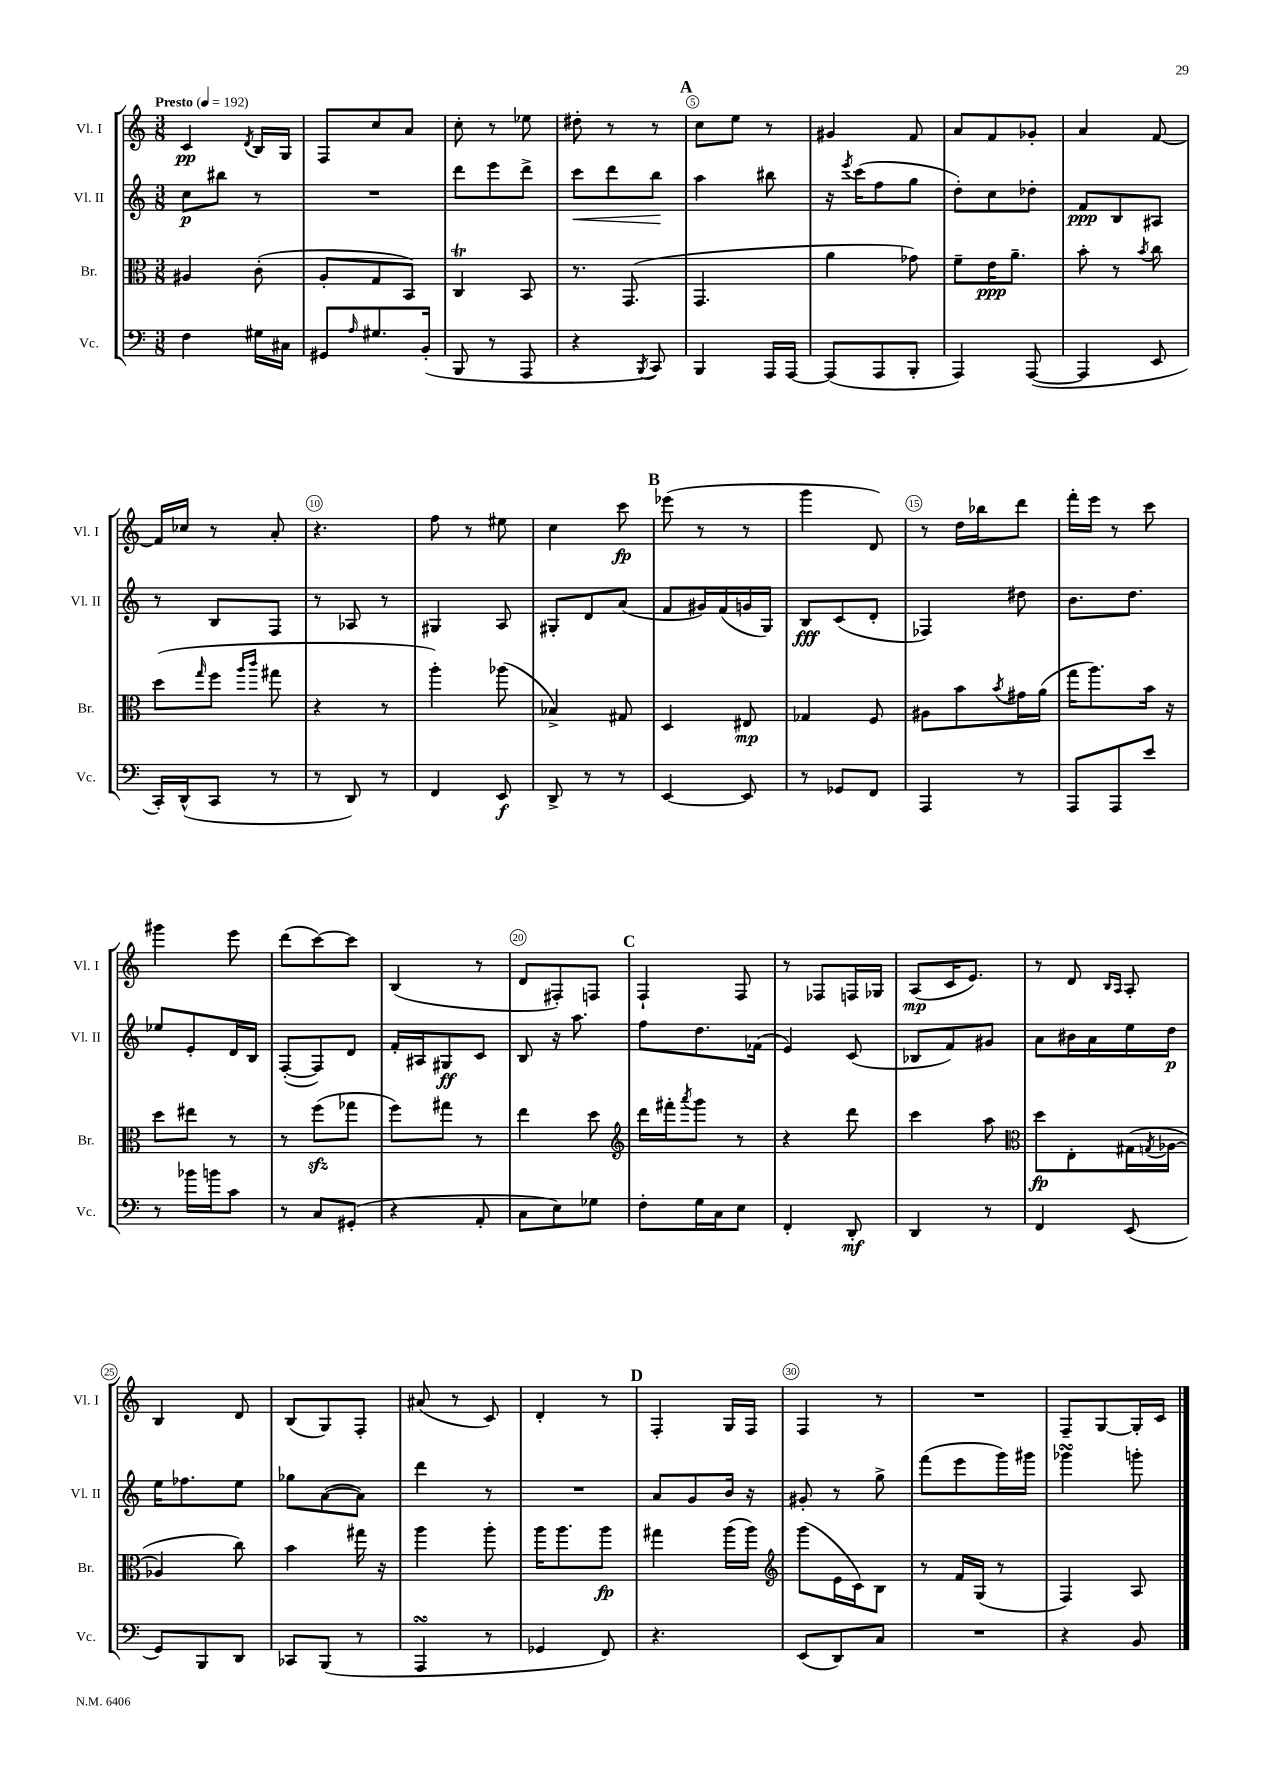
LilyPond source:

<<
\new StaffGroup <<
\new Staff = "s0" \with { instrumentName = "Vl. I" shortInstrumentName = "Vl. I" } {
    \clef treble \key c \major \numericTimeSignature \time 3/8 \tempo "Presto" 4 = 192
    c'4\pp \acciaccatura { d'8 } b16 g16 |
    f8 c''8 a'8 |
    c''8-. r8 ees''8 |
    dis''8-. r8 r8 |
    \mark \markup { \bold "A" } c''8 e''8 r8 |
    gis'4 f'8 |
    a'8 f'8 ges'8-. |
    a'4 f'8~ |
    f'16 ces''16 r8 a'8-. |
    r4. |
    f''8 r8 eis''8 |
    c''4 c'''8\fp |
    \mark \markup { \bold "B" } ees'''8( r8 r8 |
    g'''4 d'8) |
    r8 d''16 bes''16 d'''8 |
    f'''16-. e'''16 r8 c'''8 |
    gis'''4 e'''8 |
    d'''8( c'''8~) c'''8 |
    b4( r8 |
    d'8 fis8-.) f8 |
    \mark \markup { \bold "C" } f4-! f8 |
    r8 fes8 f16 ges16 |
    a8\mp( c'16 e'8.) |
    r8 d'8 \grace { b16 a16 } a8-. |
    b4 d'8 |
    b8( g8) f8-. |
    ais'8( r8 c'8) |
    d'4-. r8 |
    \mark \markup { \bold "D" } f4-. g16 f16 |
    f4 r8 |
    R4. |
    f8-- g8~ g16-. c'16 \bar "|." |
}
\new Staff = "s1" \with { instrumentName = "Vl. II" shortInstrumentName = "Vl. II" } {
    \clef treble \key c \major \numericTimeSignature \time 3/8
    c''8\p bis''8 r8 |
    R4. |
    d'''8 e'''8 d'''8-> |
    c'''8\< d'''8 b''8\! |
    \mark \markup { \bold "A" } a''4 bis''8 |
    r16 \acciaccatura { e'''8 } c'''16( f''8 g''8 |
    d''8-.) c''8 des''8-. |
    f'8\ppp b8 ais8 |
    r8 b8 f8 |
    r8 aes8 r8 |
    gis4 a8 |
    gis8-. d'8 a'8( |
    \mark \markup { \bold "B" } f'8 gis'16) f'16( g'16 g16) |
    b8\fff c'8( d'8-. |
    fes4) dis''8 |
    b'8. d''8. |
    ees''8 e'8-. d'16 b16 |
    f8~-.( f8) d'8 |
    f'16-. ais16 gis8\ff c'8 |
    b8 r16 a''8. |
    \mark \markup { \bold "C" } f''8 d''8. fes'16( |
    e'4) c'8( |
    bes8 f'8) gis'8 |
    a'8 bis'16 a'16 e''16 d''16\p |
    e''16 fes''8. e''8 |
    ges''8 a'8~( a'8) |
    d'''4 r8 |
    R4. |
    \mark \markup { \bold "D" } a'8 g'8 b'16 r16 |
    gis'8-. r8 g''8-> |
    f'''8( e'''8 g'''16) gis'''16 |
    ges'''4\turn g'''8-. \bar "|." |
}
\new Staff = "s2" \with { instrumentName = "Br." shortInstrumentName = "Br." } {
    \clef alto \key c \major \numericTimeSignature \time 3/8
    ais4 c'8-.( |
    a8-. g8 b,8) |
    c4\trill b,8 |
    r8. g,8.( |
    \mark \markup { \bold "A" } g,4. |
    a'4 ges'8) |
    f'8-- e'16\ppp a'8.-- |
    b'8-. r8 \acciaccatura { b'8 } c''8 |
    d''8( \grace { g''16 } f''8 \grace { a''16 c'''16 } gis''8 |
    r4 r8 |
    a''4-.) aes''8( |
    bes4->) gis8 |
    \mark \markup { \bold "B" } d4 eis8\mp |
    ges4 f8 |
    ais8 b'8 \acciaccatura { b'8 } gis'16 a'16( |
    g''16 a''8.) b'16 r16 |
    d''8 eis''8 r8 |
    r8 f''8\sfz( ges''8 |
    f''8) gis''8 r8 |
    e''4 d''8 |
    \mark \markup { \bold "C" } \clef treble d'''16 fis'''16-. \acciaccatura { a'''8 } g'''8 r8 |
    r4 d'''8 |
    c'''4 a''8 |
    \clef alto d''8\fp e8-. gis16( \acciaccatura { g8 } aes16~ |
    aes4 c''8) |
    b'4 gis''16 r16 |
    a''4 a''8-. |
    a''16 a''8. a''8\fp |
    \mark \markup { \bold "D" } gis''4 a''16( a''16) |
    \clef treble g'''8( e'16 c'16) b8 |
    r8 f'16 g16( r8 |
    f4) a8 \bar "|." |
}
\new Staff = "s3" \with { instrumentName = "Vc." shortInstrumentName = "Vc." } {
    \clef bass \key c \major \numericTimeSignature \time 3/8
    f4 gis16 cis16 |
    gis,8 \grace { a16 } gis8. b,16-.( |
    b,,8 r8 a,,8 |
    r4 \acciaccatura { b,,8 } c,8) |
    \mark \markup { \bold "A" } b,,4 a,,16 a,,16~ |
    a,,8( a,,8 b,,8-. |
    a,,4) a,,8~( |
    a,,4 e,8 |
    c,16-.) d,16-^( c,8 r8 |
    r8 d,8) r8 |
    f,4 e,8\f |
    d,8-> r8 r8 |
    \mark \markup { \bold "B" } e,4~ e,8 |
    r8 ges,8 f,8 |
    a,,4 r8 |
    a,,8 a,,8 e'8 |
    r8 bes'16 b'16 c'8 |
    r8 c8 gis,8-.( |
    r4 a,8-. |
    c8 e8) ges8 |
    \mark \markup { \bold "C" } f8-. g16 c16 e8 |
    f,4-. d,8-.\mf |
    d,4 r8 |
    f,4 e,8( |
    g,8) b,,8 d,8 |
    ces,8 b,,8( r8 |
    a,,4\turn r8 |
    ges,4 f,8) |
    \mark \markup { \bold "D" } r4. |
    e,8( d,8) c8 |
    R4. |
    r4 b,8 \bar "|." |
}
>>
>>
\layout { \context { \Score \override BarNumber.break-visibility = ##(#f #t #t) barNumberVisibility = #(every-nth-bar-number-visible 5) \override BarNumber.stencil = #(make-stencil-circler 0.1 0.3 ly:text-interface::print) } }
